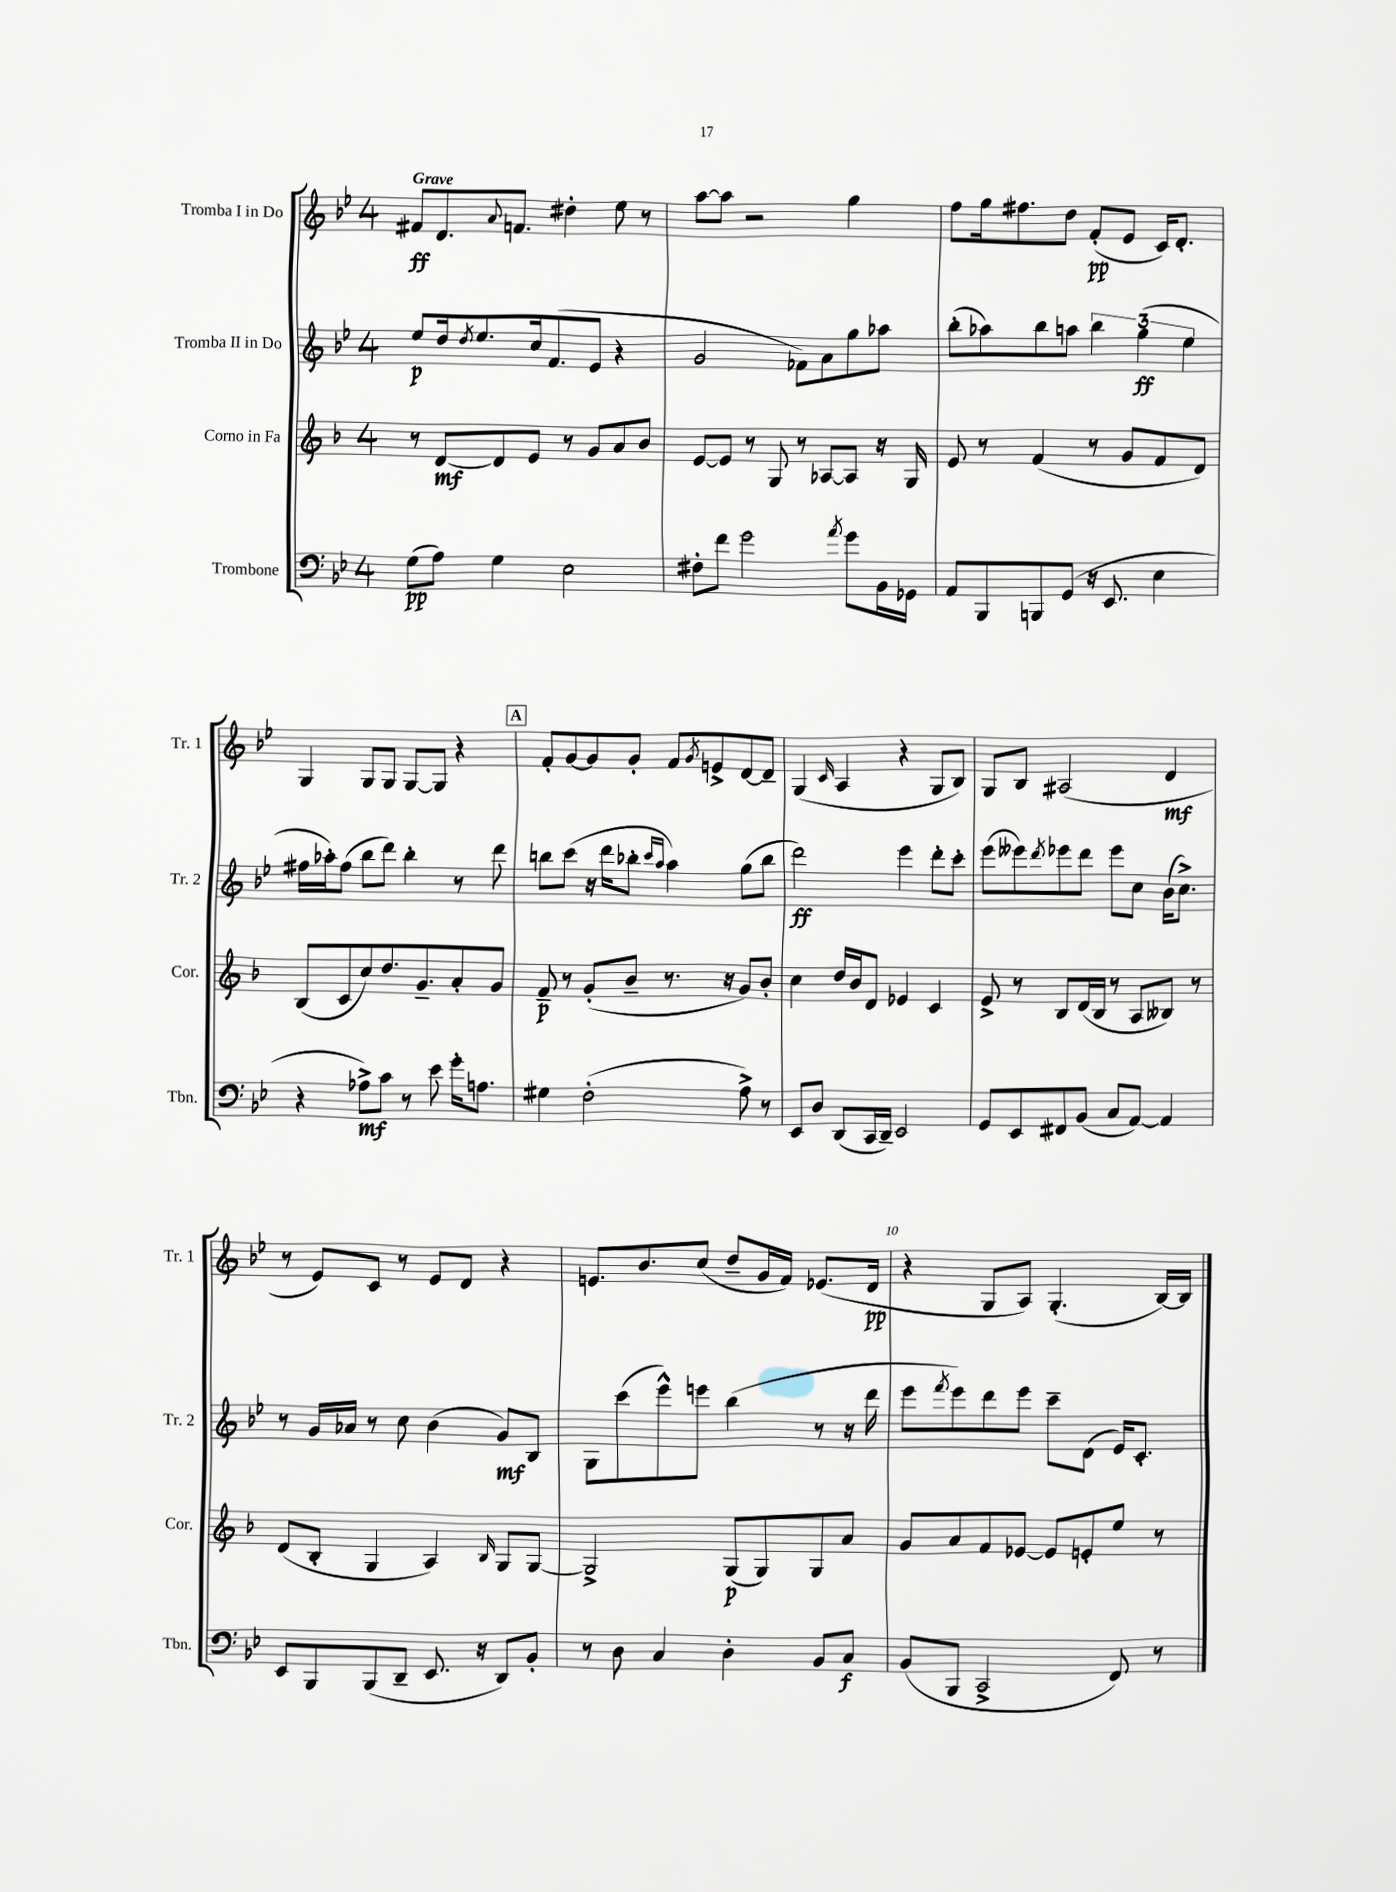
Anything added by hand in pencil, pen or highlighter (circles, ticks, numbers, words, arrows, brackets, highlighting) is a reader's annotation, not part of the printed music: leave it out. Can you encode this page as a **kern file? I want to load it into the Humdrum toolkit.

**kern	**kern	**kern	**kern
*staff4	*staff3	*staff2	*staff1
*clefF4	*clefG2	*clefG2	*clefG2
*k[b-e-]	*k[b-]	*k[b-e-]	*k[b-e-]
*M4/4	*M4/4	*M4/4	*M4/4
(8G	8r	8ee-	8f#
8A)	[8d	16dd	8.d
.	.	8qdd	.
.	.	8.ee-	.
4G	8d]	.	.
.	.	.	8qqa
.	.	.	8.f
.	8e	16cc	.
.	.	(8.f	.
2E-	8r	.	4dd#'
.	8g	8e-	.
.	8a	4r	8ee-
.	8b-	.	8r
=	=	=	=
8F#'	[8e	2g	[8aa
8f	8e]	.	8aa]
2g	8r	.	2r
.	8G	.	.
.	8r	8f-)	.
.	[8A-	8a	.
8qa	.	.	.
8g	8A-]	8gg	4gg
16BB-	16r	8aa-	.
16GG-	16G	.	.
=	=	=	=
8AA	8e	(8bb-'	8ff
8BBB-	8r	8aa-)	16gg
.	.	.	8.ff#
8BBB	(4f	8bb-	.
(8GG	.	8aa	8dd
16r	8r	6bb-	(8f'
8.EE-	.	.	.
.	8g	.	8e-
.	.	(6gg	.
4E-	8f	.	16c)
.	.	.	8.d'
.	.	6ee-	.
.	8d)	.	.
=	=	=	=
4r	(8B-	16ff#	4G
.	.	16aa-')	.
.	8c	(8ff#	.
8A-^)	8cc)	8bb-	8G
8c	8.dd	8ddd)	8G
8r	.	4bb-'	[8G
.	8.g~	.	.
8e-	.	.	8G]
16g'	8a'	8r	4r
8.A	.	.	.
.	8g	8ddd	.
=	=	=	=
4G#	8f~	8bb	8f'
.	8r	(8ccc	[8g
(2F'	(8g'	16r	8g]
.	.	16ddd	.
.	8b-~	8bb-'	8g'
.	.	16qqccc	.
.	.	16qqaa	.
.	8.r	4aa)	8f
.	.	.	8qg
.	.	.	8e^
.	16r	.	.
8A^)	8g)	(8gg	[8d
8r	8b-'	8bb-	8d~]
=	=	=	=
8EE-	4cc	2ddd)	(4G
8D	.	.	.
.	.	.	16qqc
(8DD	16dd	.	4A
.	16b-	.	.
16CC	8d	.	.
16DD~)	.	.	.
2EE-	4e-	4eee-	4r
.	4c	8ddd'	8G
.	.	8ccc'	8B-)
=	=	=	=
8GG	8e^	(8eee-	8G
8EE-	8r	8eee--)	8B-
.	.	8qddd	.
8FF#	8B-	8eee-	(2A#
(8BB-	(16d	8ddd	.
.	16B-	.	.
8C	8r	8eee-	.
[8AA)	8A	8cc	.
4AA]	8B--)	(16b-	4d
.	.	8.cc^)	.
.	8r	.	.
=	=	=	=
8EE-	(8d	8r	8r
8BBB-	8B-'	16g	8e-)
.	.	16a-	.
(8BBB-	4G	8r	8c
8DD~	.	8cc	8r
8.EE-	4A)	(4b-	8e-
.	.	.	8d
16r	.	.	.
.	16qqB-	.	.
8DD)	8G	8g)	4r
8BB-'	[8G	8B-	.
=	=	=	=
8r	2G^]	8G	8.e
8D	.	(8ccc	.
.	.	.	8.b-
4C	.	8eee-^^)	.
.	.	8eee	(8cc
4D'	(8G	(4bb-	8dd~
.	8G)	.	16g
.	.	.	16f)
8BB-	8G	8r	(8.e-
8C	8a	16r	.
.	.	16ddd	16d
=	=	=	=
(8BB-	8g	8eee-	4r
.	.	8qfff	.
8BBB-	8a	8eee-)	.
2CC^	8f	8ddd	8G
.	[8e-	8eee-	8A)
.	8e-]	8ccc~	(4.G'
.	8e'	(8d	.
8FF)	8ee	16e-)	.
.	.	8.c'	.
8r	8r	.	[16B-)
.	.	.	16B-]
==	==	==	==
*-	*-	*-	*-
